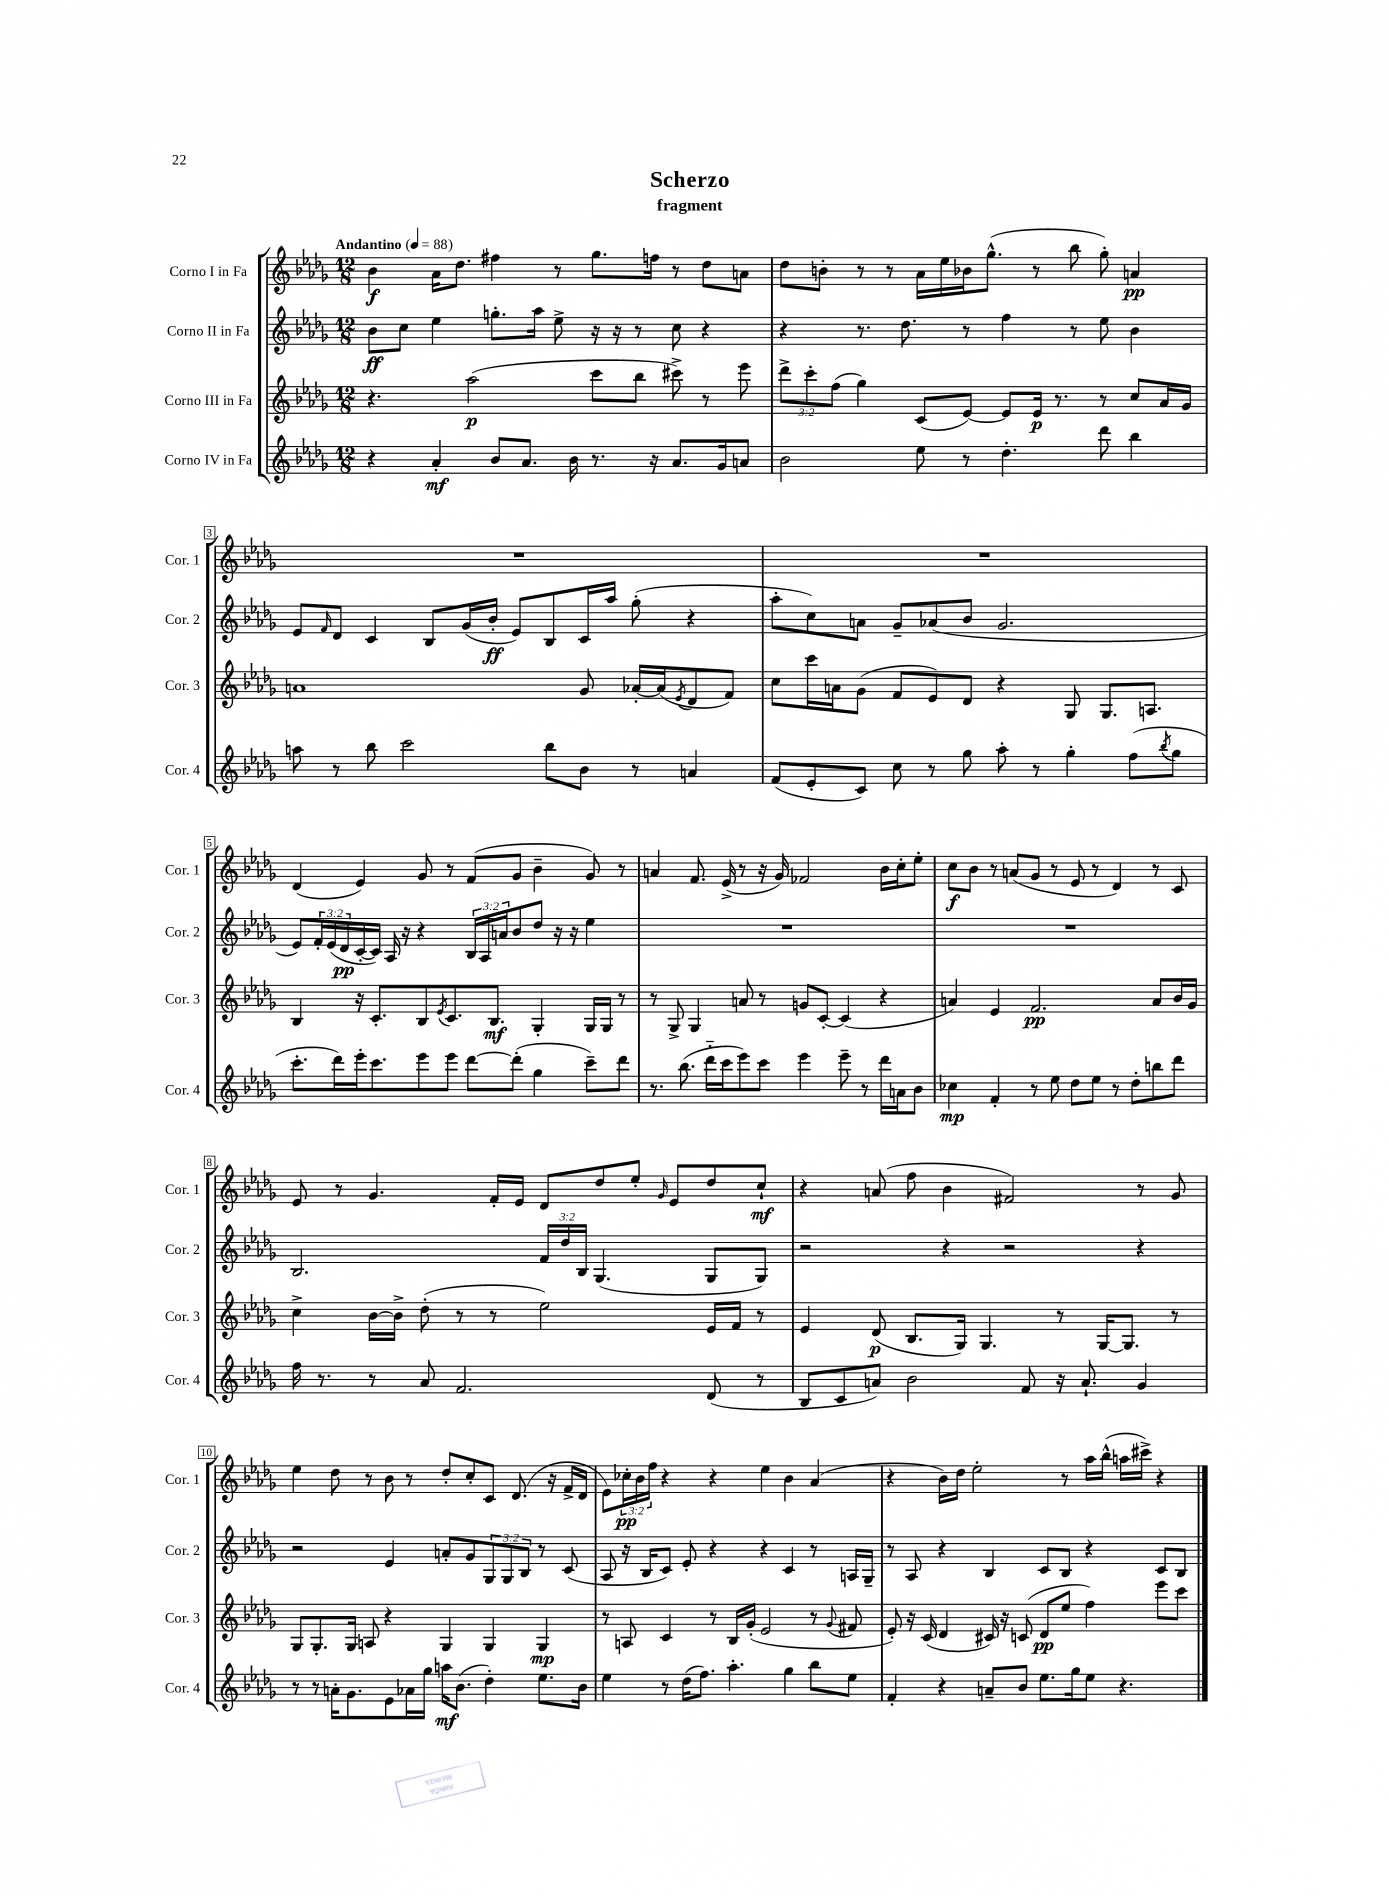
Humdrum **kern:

**kern	**dynam	**kern	**dynam	**kern	**dynam	**kern	**dynam
*part4	*part4	*part3	*part3	*part2	*part2	*part1	*part1
*staff4	*staff4	*staff3	*staff3	*staff2	*staff2	*staff1	*staff1
*I"Corno IV in Fa	*	*I"Corno III in Fa	*	*I"Corno II in Fa	*	*I"Corno I in Fa	*
*I'Cor. 4	*	*I'Cor. 3	*	*I'Cor. 2	*	*I'Cor. 1	*
*clefG2	*	*clefG2	*	*clefG2	*	*clefG2	*
*k[b-e-a-d-g-]	*	*k[b-e-a-d-g-]	*	*k[b-e-a-d-g-]	*	*k[b-e-a-d-g-]	*
*M12/8	*	*M12/8	*	*M12/8	*	*M12/8	*
*MM88	*	*MM88	*	*MM88	*	*MM88	*
=1	=1	=1	=1	=1	=1	=1	=1
!	!	!	!	!	!	!LO:TX:a:B:t=Andantino	!
4r	.	4.r	.	8b-\L	ff	4b-\	f
.	.	.	.	8cc\J	.	.	.
4a-'/	mf	.	.	4ee-\	.	16a-\KL	.
.	.	.	.	.	.	8.dd-\J	.
.	.	(2aa-\	p	.	.	.	.
8b-/L	.	.	.	8.ggn'\L	.	4ff#X\	.
8.a-/J	.	.	.	.	.	.	.
.	.	.	.	16aa-\Jk	.	.	.
.	.	.	.	8ee-^\	.	8r	.
16b-\	.	.	.	.	.	.	.
8.r	.	8ccc\L	.	16r	.	8.gg-\L	.
.	.	.	.	16r	.	.	.
.	.	8bb-\J	.	8r	.	.	.
16r	.	.	.	.	.	16ffn\Jk	.
8.a-/L	.	8ccc#X^\)	.	8cc\	.	8r	.
.	.	8r	.	4r	.	8dd-\L	.
16g-/k	.	.	.	.	.	.	.
8an/J	.	8eee-\	.	.	.	8an\J	.
=2	=2	=2	=2	=2	=2	=2	=2
2b-\	.	12ddd-^\L	.	4r	.	8dd-\L	.
.	.	12ccc'\	.	.	.	.	.
.	.	.	.	.	.	8bn'\J	.
.	.	(12ff\J	.	.	.	.	.
.	.	4gg-\)	.	8.r	.	8r	.
.	.	.	.	.	.	8r	.
.	.	.	.	8.dd-\	.	.	.
8ee-\	.	(8c/L	.	.	.	16a-\LL	.
.	.	.	.	.	.	16ee-\	.
8r	.	[8e-/J)	.	8r	.	16b-X\J	.
.	.	.	.	.	.	(8.gg-^^\J	.
4.dd-'\	.	8e-/L]	.	4ff\	.	.	.
.	.	16e-/Jk	p	.	.	8r	.
.	.	8.r	.	.	.	.	.
.	.	.	.	8r	.	8bb-\	.
8ddd-\	.	8r	.	8ee-\	.	8gg-'\)	.
4bb-\	.	8cc/L	.	4b-\	.	4an/	pp
.	.	16a-/L	.	.	.	.	.
.	.	16g-/JJ	.	.	.	.	.
!!LO:LB:g=z
=3	=3	=3	=3	=3	=3	=3	=3
8aan\	.	1an	.	8e-/L	.	1.r	.
.	.	.	.	16qqf/	.	.	.
8r	.	.	.	8d-/J	.	.	.
8bb-\	.	.	.	4c/	.	.	.
2ccc\	.	.	.	.	.	.	.
.	.	.	.	8B-/L	.	.	.
.	.	.	.	(16g-/L	.	.	.
.	.	.	.	16b-'/JJ	ff	.	.
.	.	.	.	8e-/L)	.	.	.
8bb-\L	.	.	.	8B-/	.	.	.
8b-\J	.	8g-/	.	16c/L	.	.	.
.	.	.	.	16aa-/JJ	.	.	.
8r	.	[16a-X'/LL	.	(8gg-'\	.	.	.
.	.	(16a-/J]	.	.	.	.	.
.	.	8qe-/	.	.	.	.	.
4an/	.	8d-/	.	4r	.	.	.
.	.	8f/J)	.	.	.	.	.
=4	=4	=4	=4	=4	=4	=4	=4
(8f/L	.	8cc\L	.	8aa-'\L	.	1.r	.
8e-'/	.	16ccc\L	.	8cc\)	.	.	.
.	.	16an\J	.	.	.	.	.
8c/J)	.	(8g-\J	.	8an\J	.	.	.
8cc\	.	8f/L	.	8g-~/L	.	.	.
8r	.	8e-/)	.	(8a-X/	.	.	.
8gg-\	.	8d-/J	.	8b-/J	.	.	.
8aa-'\	.	4r	.	2.g-/	.	.	.
8r	.	.	.	.	.	.	.
4gg-'\	.	8G-/	.	.	.	.	.
.	.	8.G-/L	.	.	.	.	.
(8ff\L	.	.	.	.	.	.	.
.	.	8.An/J	.	.	.	.	.
8qbb-/	.	.	.	.	.	.	.
8gg-\J	.	.	.	.	.	.	.
!!LO:LB:g=z
=5	=5	=5	=5	=5	=5	=5	=5
8.ccc'\L	.	4B-/	.	8e-/L)	.	(4d-/	.
.	.	.	.	24f'/L	.	.	.
.	.	.	.	(24e-/	.	.	.
16ddd-\L)	.	.	.	.	.	.	.
.	.	.	.	24d-/	pp	.	.
16eee-'\J	.	16r	.	[16c'/	.	4e-/)	.
8.ccc\	.	8.c'/L	.	16c/JJ])	.	.	.
.	.	.	.	16A-/	.	.	.
.	.	.	.	16r	.	.	.
8eee-\	.	8B-/	.	4r	.	8g-/	.
.	.	8qe-/	.	.	.	.	.
8eee-\J	.	8.c/	.	.	.	8r	.
[8ddd-\L	.	.	.	24B-/LL	.	(8f/L	.
.	.	.	.	24A-/	.	.	.
.	.	8.B-/J	mf	.	.	.	.
.	.	.	.	24an/J	.	.	.
(8ddd-'\J]	.	.	.	8b-/	.	8g-/J	.
4gg-\	.	4G-'/	.	8dd-/J	.	4b-~\	.
.	.	.	.	16r	.	.	.
.	.	.	.	16r	.	.	.
8ccc~\L)	.	16G-/LL	.	4ee-\	.	8g-/)	.
.	.	16G-/JJ	.	.	.	.	.
8ddd-\J	.	8r	.	.	.	8r	.
=6	=6	=6	=6	=6	=6	=6	=6
8.r	.	8r	.	1.r	.	4an/	.
.	.	8G-^/	.	.	.	.	.
(8.bb-\	.	.	.	.	.	.	.
.	.	4G-/	.	.	.	8.f/	.
16ddd-\LL	.	.	.	.	.	.	.
16ccc\J	.	.	.	.	.	(16e-^/	.
8eee-\)	.	8an/	.	.	.	8r	.
8ccc\J	.	8r	.	.	.	16r	.
.	.	.	.	.	.	16g-/)	.
4eee-\	.	8gn/L	.	.	.	2f-X/	.
.	.	[8c'/J	.	.	.	.	.
8eee-~\	.	(4c/]	.	.	.	.	.
8r	.	.	.	.	.	.	.
16ddd-\LL	.	4r	.	.	.	16b-\LL	.
16an\J	.	.	.	.	.	16cc'\J	.
8b-\J	.	.	.	.	.	8ee-'\J	.
=7	=7	=7	=7	=7	=7	=7	=7
4cc-X\	mp	4an/)	.	1.r	.	8cc\L	f
.	.	.	.	.	.	8b-\J	.
4f'/	.	4e-/	.	.	.	8r	.
.	.	.	.	.	.	(8an/L	.
8r	.	2.f/	pp	.	.	8g-/J	.
8ee-\	.	.	.	.	.	8r	.
8dd-\L	.	.	.	.	.	8e-/	.
8ee-\J	.	.	.	.	.	8r	.
8r	.	.	.	.	.	4d-/)	.
8dd-'\L	.	.	.	.	.	.	.
8bbn\	.	8a/L	.	.	.	8r	.
8ddd-\J	.	16b-/L	.	.	.	8c/	.
.	.	16g-/JJ	.	.	.	.	.
!!LO:LB:g=z
=8	=8	=8	=8	=8	=8	=8	=8
16ff\	.	4cc^\	.	2.B-/	.	8e-/	.
8.r	.	.	.	.	.	.	.
.	.	.	.	.	.	8r	.
8r	.	[16b-\LL	.	.	.	4.g-/	.
.	.	16b-^\JJ]	.	.	.	.	.
8a-/	.	(8dd-'\	.	.	.	.	.
2.f/	.	8r	.	.	.	.	.
.	.	8r	.	.	.	16f'/LL	.
.	.	.	.	.	.	16e-/JJ	.
.	.	2ee-\)	.	24f/LL	.	8d-/L	.
.	.	.	.	24dd-/	.	.	.
.	.	.	.	24B-/JJ	.	.	.
.	.	.	.	(4.G-/	.	8dd-/	.
.	.	.	.	.	.	8ee-'/J	.
.	.	.	.	.	.	16qqg-/	.
.	.	.	.	.	.	8e-/L	.
(8d-/	.	16e-/LL	.	8G-/L	.	8dd-/	.
.	.	16f/JJ	.	.	.	.	.
8r	.	8r	.	8G-/J)	.	8cc`/J	mf
=9	=9	=9	=9	=9	=9	=9	=9
8B-/L	.	4e-/	.	2r	.	4r	.
8c/	.	.	.	.	.	.	.
8an/J)	.	(8d-/	p	.	.	(8an/	.
2b-\	.	8.B-/L	.	.	.	8ff\	.
.	.	.	.	4r	.	4b-\	.
.	.	16G-/Jk)	.	.	.	.	.
.	.	4.G-/	.	.	.	.	.
.	.	.	.	2r	.	2f#X/)	.
8f/	.	.	.	.	.	.	.
16r	.	8r	.	.	.	.	.
8.a`/	.	.	.	.	.	.	.
.	.	[16G-/KL	.	.	.	.	.
.	.	8.G-/J]	.	.	.	.	.
4g-/	.	.	.	4r	.	8r	.
.	.	8r	.	.	.	8g-/	.
!!LO:LB:g=z
=10	=10	=10	=10	=10	=10	=10	=10
8r	.	8G-/L	.	2r	.	4ee-\	.
8r	.	8.G-'/	.	.	.	.	.
16an'\KL	.	.	.	.	.	8dd-\	.
8.g-\	.	16G-/Jk	.	.	.	.	.
.	.	8An/	.	.	.	8r	.
8e-\	.	4r	.	4e-/	.	8b-\	.
16a-X\L	.	.	.	.	.	8r	.
16gg-\JJ	.	.	.	.	.	.	.
16aan\KL	mf	4G-/	.	8an'/L	.	8dd-'/L	.
(8.b-\J	.	.	.	.	.	.	.
.	.	.	.	8g-/	.	8cc'/	.
4dd-'\)	.	4G-/	.	12G-/	.	8c/J	.
.	.	.	.	12G-/	.	.	.
.	.	.	.	.	.	(8.d-/	.
.	.	.	.	12B-/J	.	.	.
8.ee-\L	.	4G-/	mp	8r	.	.	.
.	.	.	.	.	.	16r	.
.	.	.	.	(8c/	.	16f^/LL	.
16b-\Jk	.	.	.	.	.	16d-/JJ	.
=11	=11	=11	=11	=11	=11	=11	=11
4ee-\	.	8r	.	8A-/	.	8e-\L)	.
.	.	8An/	.	16r	.	24cc-X'\L	pp
.	.	.	.	.	.	24b-\	.
.	.	.	.	16B-/KL	.	.	.
.	.	.	.	.	.	24ff\JJ	.
8r	.	4c/	.	8c/J)	.	4r	.
(16dd-\KL	.	.	.	8e-'/	.	.	.
8.ff\J)	.	.	.	.	.	.	.
.	.	8r	.	4r	.	4r	.
4.aa-'\	.	16B-/LL	.	.	.	.	.
.	.	(16g-'/JJ	.	.	.	.	.
.	.	2e-/	.	4r	.	4ee-\	.
4gg-\	.	.	.	4c/	.	4b-\	.
8bb-\L	.	8r	.	8r	.	(4a-/	.
.	.	8qqg-/	.	.	.	.	.
8ee-\J	.	8f#X/	.	16An/LL	.	.	.
.	.	.	.	16G-~/JJ	.	.	.
=12	=12	=12	=12	=12	=12	=12	=12
4f'/	.	8e-'/)	.	8r	.	4r	.
.	.	16r	.	8A-/	.	.	.
.	.	(16c/	.	.	.	.	.
4r	.	4d-/	.	4r	.	16b-\LL)	.
.	.	.	.	.	.	16dd-\JJ	.
.	.	.	.	.	.	2ee-'\	.
8an~/L	.	16c#X/)	.	4B-/	.	.	.
.	.	16r	.	.	.	.	.
8b-/J	.	(8cn/	.	.	.	.	.
8.ee-\L	.	8d-/L	pp	8c/L	.	.	.
.	.	8ee-/J	.	8B-/J	.	8r	.
16gg-\k	.	.	.	.	.	.	.
8ee-\J	.	4ff\)	.	4r	.	16aa-\LL	.
.	.	.	.	.	.	(16bb-^^\JJ	.
4.r	.	.	.	.	.	16aan\LL	.
.	.	.	.	.	.	16ccc#X^\JJ)	.
.	.	8eee-\L	.	8c/L	.	4r	.
.	.	8ccc\J	.	8B-/J	.	.	.
==	==	==	==	==	==	==	==
*-	*-	*-	*-	*-	*-	*-	*-
